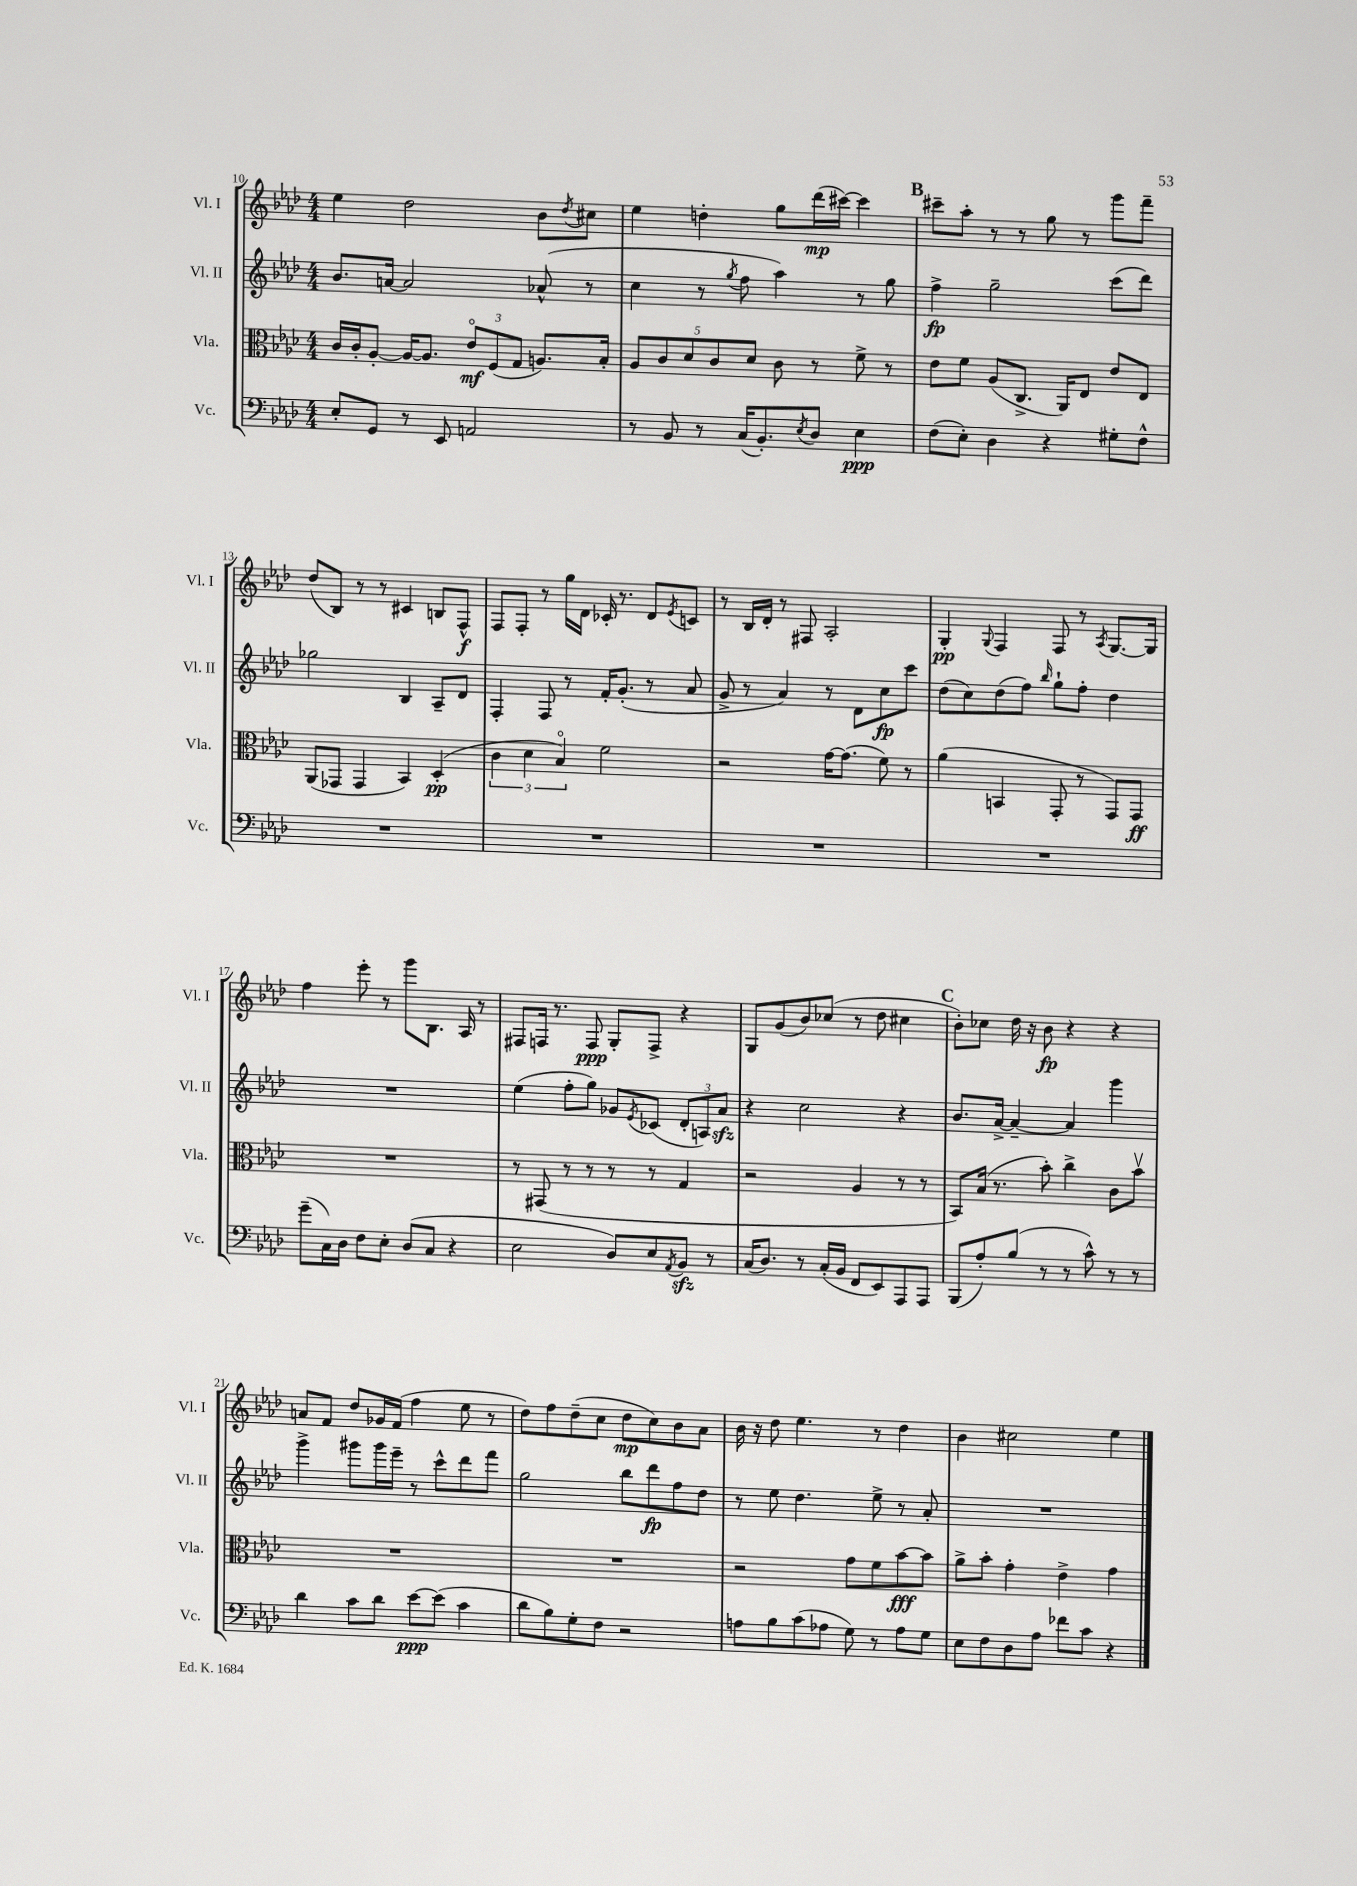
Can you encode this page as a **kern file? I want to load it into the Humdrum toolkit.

**kern	**dynam	**kern	**dynam	**kern	**dynam	**kern	**dynam
*part4	*part4	*part3	*part3	*part2	*part2	*part1	*part1
*staff4	*staff4	*staff3	*staff3	*staff2	*staff2	*staff1	*staff1
*I"Vc.	*	*I"Vla.	*	*I"Vl. II	*	*I"Vl. I	*
*I'Vc.	*	*I'Vla.	*	*I'Vl. II	*	*I'Vl. I	*
*clefF4	*	*clefC3	*	*clefG2	*	*clefG2	*
*k[b-e-a-d-]	*	*k[b-e-a-d-]	*	*k[b-e-a-d-]	*	*k[b-e-a-d-]	*
*M4/4	*	*M4/4	*	*M4/4	*	*M4/4	*
=10	=10	=10	=10	=10	=10	=10	=10
8E-'/L	.	16c/LL	.	8.b-/L	.	4ee-\	.
.	.	16c'/J	.	.	.	.	.
8GG/J	.	[8A-'/J	.	.	.	.	.
.	.	.	.	[16an/Jk	.	.	.
8r	.	16A-/KL_	.	2a/]	.	2dd-\	.
.	.	8.A-/J]	.	.	.	.	.
8EE-/	.	.	.	.	.	.	.
2AAn/	.	12e-/L	mf	.	.	.	.
.	.	(12F/	.	.	.	.	.
.	.	12G/J	.	.	.	.	.
.	.	8.An/L)	.	(8a-X^^/	.	8b-\L	.
.	.	.	.	.	.	8qdd-/	.
.	.	.	.	8r	.	8cc#X\J	.
.	.	16B-'/Jk	.	.	.	.	.
=11	=11	=11	=11	=11	=11	=11	=11
8r	.	10A-/L	.	4cc\	.	4ee-\	.
.	.	10c/	.	.	.	.	.
8BB-/	.	.	.	.	.	.	.
.	.	10d-/	.	.	.	.	.
8r	.	.	.	8r	.	4ddn'\	.
.	.	10c/	.	.	.	.	.
.	.	.	.	8qgg/	.	.	.
(16C/KL	.	.	.	8ff\	.	.	.
.	.	10d-/J	.	.	.	.	.
8.BB-'/)	.	.	.	.	.	.	.
.	.	8c\	.	4aa-\)	.	8gg\L	.
8qE-/	.	.	.	.	.	.	.
8D-/J	.	8r	.	.	.	(16ddd-\L	mp
.	.	.	.	.	.	[16ccc#X\JJ)	.
4E-\	ppp	8f^\	.	8r	.	4ccc#\]	.
.	.	8r	.	8gg\	.	.	.
!!LO:REH:place=s1:t=B
=12	=12	=12	=12	=12	=12	=12	=12
(8F\L	.	8e-\L	.	4ff^\	fp	8ccc#X~\L	.
8E-'\J)	.	8f\J	.	.	.	8aa-'\J	.
4D-\	.	(8A-/L	.	2gg~\	.	8r	.
.	.	8.C^/J	.	.	.	8r	.
4r	.	.	.	.	.	8gg\	.
.	.	16AA-/KL)	.	.	.	.	.
.	.	8E-/J	.	.	.	8r	.
8G#X'\L	.	8e-/L	.	(8ccc\L	.	8ggg\L	.
8F^^\J	.	8E-/J	.	8ddd-\J)	.	8fff~\J	.
!!LO:LB:g=z
=13	=13	=13	=13	=13	=13	=13	=13
1r	.	(8AA-/L	.	2gg-X\	.	(8dd-/L	.
.	.	8GG-X/J	.	.	.	8B-/J)	.
.	.	4GG-/	.	.	.	8r	.
.	.	.	.	.	.	8r	.
.	.	4BB-/)	.	4B-/	.	4c#X/	.
.	.	(4D-'/	pp	8A-~/L	.	8Bn/L	.
.	.	.	.	8d-/J	.	8F^^/J	f
=14	=14	=14	=14	=14	=14	=14	=14
1r	.	6c\	.	4F'/	.	8F/L	.
.	.	.	.	.	.	8F'/J	.
.	.	6d-\	.	.	.	.	.
.	.	.	.	8F/	.	8r	.
.	.	6B-/)	.	.	.	.	.
.	.	.	.	8r	.	16gg\LL	.
.	.	.	.	.	.	16d-\JJ	.
.	.	2f\	.	16f'/KL	.	16c-X'/	.
.	.	.	.	(8.g'/J	.	8.r	.
.	.	.	.	8r	.	8d-/L	.
.	.	.	.	.	.	8qe-/	.
.	.	.	.	8a-/	.	8cn/J	.
=15	=15	=15	=15	=15	=15	=15	=15
1r	.	2r	.	8g^/	.	8r	.
.	.	.	.	8r	.	16B-/LL	.
.	.	.	.	.	.	16d-'/JJ	.
.	.	.	.	4a-/)	.	8r	.
.	.	.	.	.	.	8F#X/	.
.	.	[16g\KL	.	8r	.	2A-'/	.
.	.	(8.g\J]	.	.	.	.	.
.	.	.	.	8d-\L	.	.	.
.	.	8f\)	.	8cc\	fp	.	.
.	.	8r	.	8ccc\J	.	.	.
=16	=16	=16	=16	=16	=16	=16	=16
1r	.	(4a-\	.	(8dd-\L	.	4G'/	pp
.	.	.	.	8cc\)	.	.	.
.	.	.	.	.	.	8qqG/	.
.	.	4BBn/	.	(8dd-\	.	4F/	.
.	.	.	.	8ff\J)	.	.	.
.	.	.	.	16qqbb-/	.	.	.
.	.	8GG'/	.	8gg`\L	.	8F/	.
.	.	8r	.	8ff'\J	.	8r	.
.	.	.	.	.	.	8qA-/	.
.	.	8GG/L)	.	4dd-\	.	[8.G/L	.
.	.	8GG/J	ff	.	.	.	.
.	.	.	.	.	.	16G/Jk]	.
!!LO:LB:g=z
=17	=17	=17	=17	=17	=17	=17	=17
(8g~\L	.	1r	.	1r	.	4ff\	.
16C\L)	.	.	.	.	.	.	.
16D-\JJ	.	.	.	.	.	.	.
8F\L	.	.	.	.	.	8eee-'\	.
8E-'\J	.	.	.	.	.	8r	.
(8D-/L	.	.	.	.	.	8ggg\L	.
8C/J	.	.	.	.	.	8.B-\J	.
4r	.	.	.	.	.	.	.
.	.	.	.	.	.	16A-/	.
.	.	.	.	.	.	8r	.
=18	=18	=18	=18	=18	=18	=18	=18
2E-\	.	8r	.	(4ee-\	.	8F#X/L	.
.	.	(8GG#X/	.	.	.	16Fn/Jk	.
.	.	.	.	.	.	8.r	.
.	.	8r	.	8ff'\L	.	.	.
.	.	8r	.	8gg\J)	.	8F/	ppp
8D-/L)	.	8r	.	8g-X/L	.	8G'/L	.
.	.	.	.	8qe-/	.	.	.
8E-/	.	8r	.	(8c-X/J	.	8F^/J	.
8qAA-/	.	.	.	.	.	.	.
8BB-zz/J	.	4G/	.	12d-'/L	.	4r	.
.	.	.	.	12An/)	.	.	.
8r	.	.	.	.	.	.	.
.	.	.	.	12a-zz/J	.	.	.
=19	=19	=19	=19	=19	=19	=19	=19
(16C/KL	.	2r	.	4r	.	8G/L	.
8.D-/J)	.	.	.	.	.	.	.
.	.	.	.	.	.	(8g/	.
8r	.	.	.	2cc\	.	8b-/)	.
(16C'/LL	.	.	.	.	.	(8cc-X/J	.
16BB-/JJ	.	.	.	.	.	.	.
8FF/L	.	4A-/	.	.	.	8r	.
8EE-/)	.	.	.	.	.	8dd-\	.
8AAA-/	.	8r	.	4r	.	4cc#X\	.
8AAA-/J	.	8r	.	.	.	.	.
!!LO:REH:place=s1:t=C
=20	=20	=20	=20	=20	=20	=20	=20
(8BBB-/L	.	8BB-/L)	.	8.b-/L	.	8b-'\L)	.
8A-'/)	.	(16B-/Jk	.	.	.	8cc-X\J	.
.	.	8.r	.	[16a-^/Jk	.	.	.
(8B-/J	.	.	.	4a-~/_	.	16dd-\	.
.	.	.	.	.	.	16r	.
8r	.	8b-'\)	.	.	.	8b-\	fp
8r	.	4cc^\	.	4a-/]	.	4r	.
8c^^\)	.	.	.	.	.	.	.
8r	.	8c\L	.	4ggg\	.	4r	.
8r	.	8b-v\J	.	.	.	.	.
!!LO:LB:g=z
=21	=21	=21	=21	=21	=21	=21	=21
4d-\	.	1r	.	4ggg^\	.	8an/L	.
.	.	.	.	.	.	8f/J	.
8c\L	.	.	.	8ggg#X\L	.	8dd-/L	.
8d-\J	.	.	.	16ggg#\L	.	16g-X/L	.
.	.	.	.	16eee-~\JJ	.	(16f/JJ	.
[8e-\L	ppp	.	.	8r	.	4ff\	.
(8e-\J]	.	.	.	8ccc^^\L	.	.	.
4c\	.	.	.	8ddd-\	.	8ee-\	.
.	.	.	.	8fff\J	.	8r	.
=22	=22	=22	=22	=22	=22	=22	=22
8d-\L	.	1r	.	2gg\	.	8dd-\L)	.
8B-\)	.	.	.	.	.	8ff\	.
8G'\	.	.	.	.	.	(8dd-~\	.
8F\J	.	.	.	.	.	8cc\J	.
2r	.	.	.	8bb-\L	.	8dd-\L	mp
.	.	.	.	8ddd-\	fp	8cc\)	.
.	.	.	.	8ff\	.	8b-\	.
.	.	.	.	8dd-\J	.	8a-\J	.
=23	=23	=23	=23	=23	=23	=23	=23
8An\L	.	2r	.	8r	.	16b-\	.
.	.	.	.	.	.	16r	.
8B-\	.	.	.	8ee-\	.	8dd-\	.
(8c\	.	.	.	4.dd-\	.	4.ee-\	.
8A-X\J	.	.	.	.	.	.	.
8G\)	.	8g\L	.	.	.	.	.
8r	.	8f\	.	8ee-^\	.	8r	.
8A-\L	.	[8b-\	fff	8r	.	4dd-\	.
8G\J	.	8b-\J]	.	8a-'/	.	.	.
=24	=24	=24	=24	=24	=24	=24	=24
8E-\L	.	8a-^\L	.	1r	.	4b-\	.
8F\	.	8b-'\J	.	.	.	.	.
8D-\	.	4g'\	.	.	.	2cc#X\	.
8A-\J	.	.	.	.	.	.	.
8f-X\L	.	4e-^\	.	.	.	.	.
8c\J	.	.	.	.	.	.	.
4r	.	4g\	.	.	.	4ee-\	.
==	==	==	==	==	==	==	==
*-	*-	*-	*-	*-	*-	*-	*-
